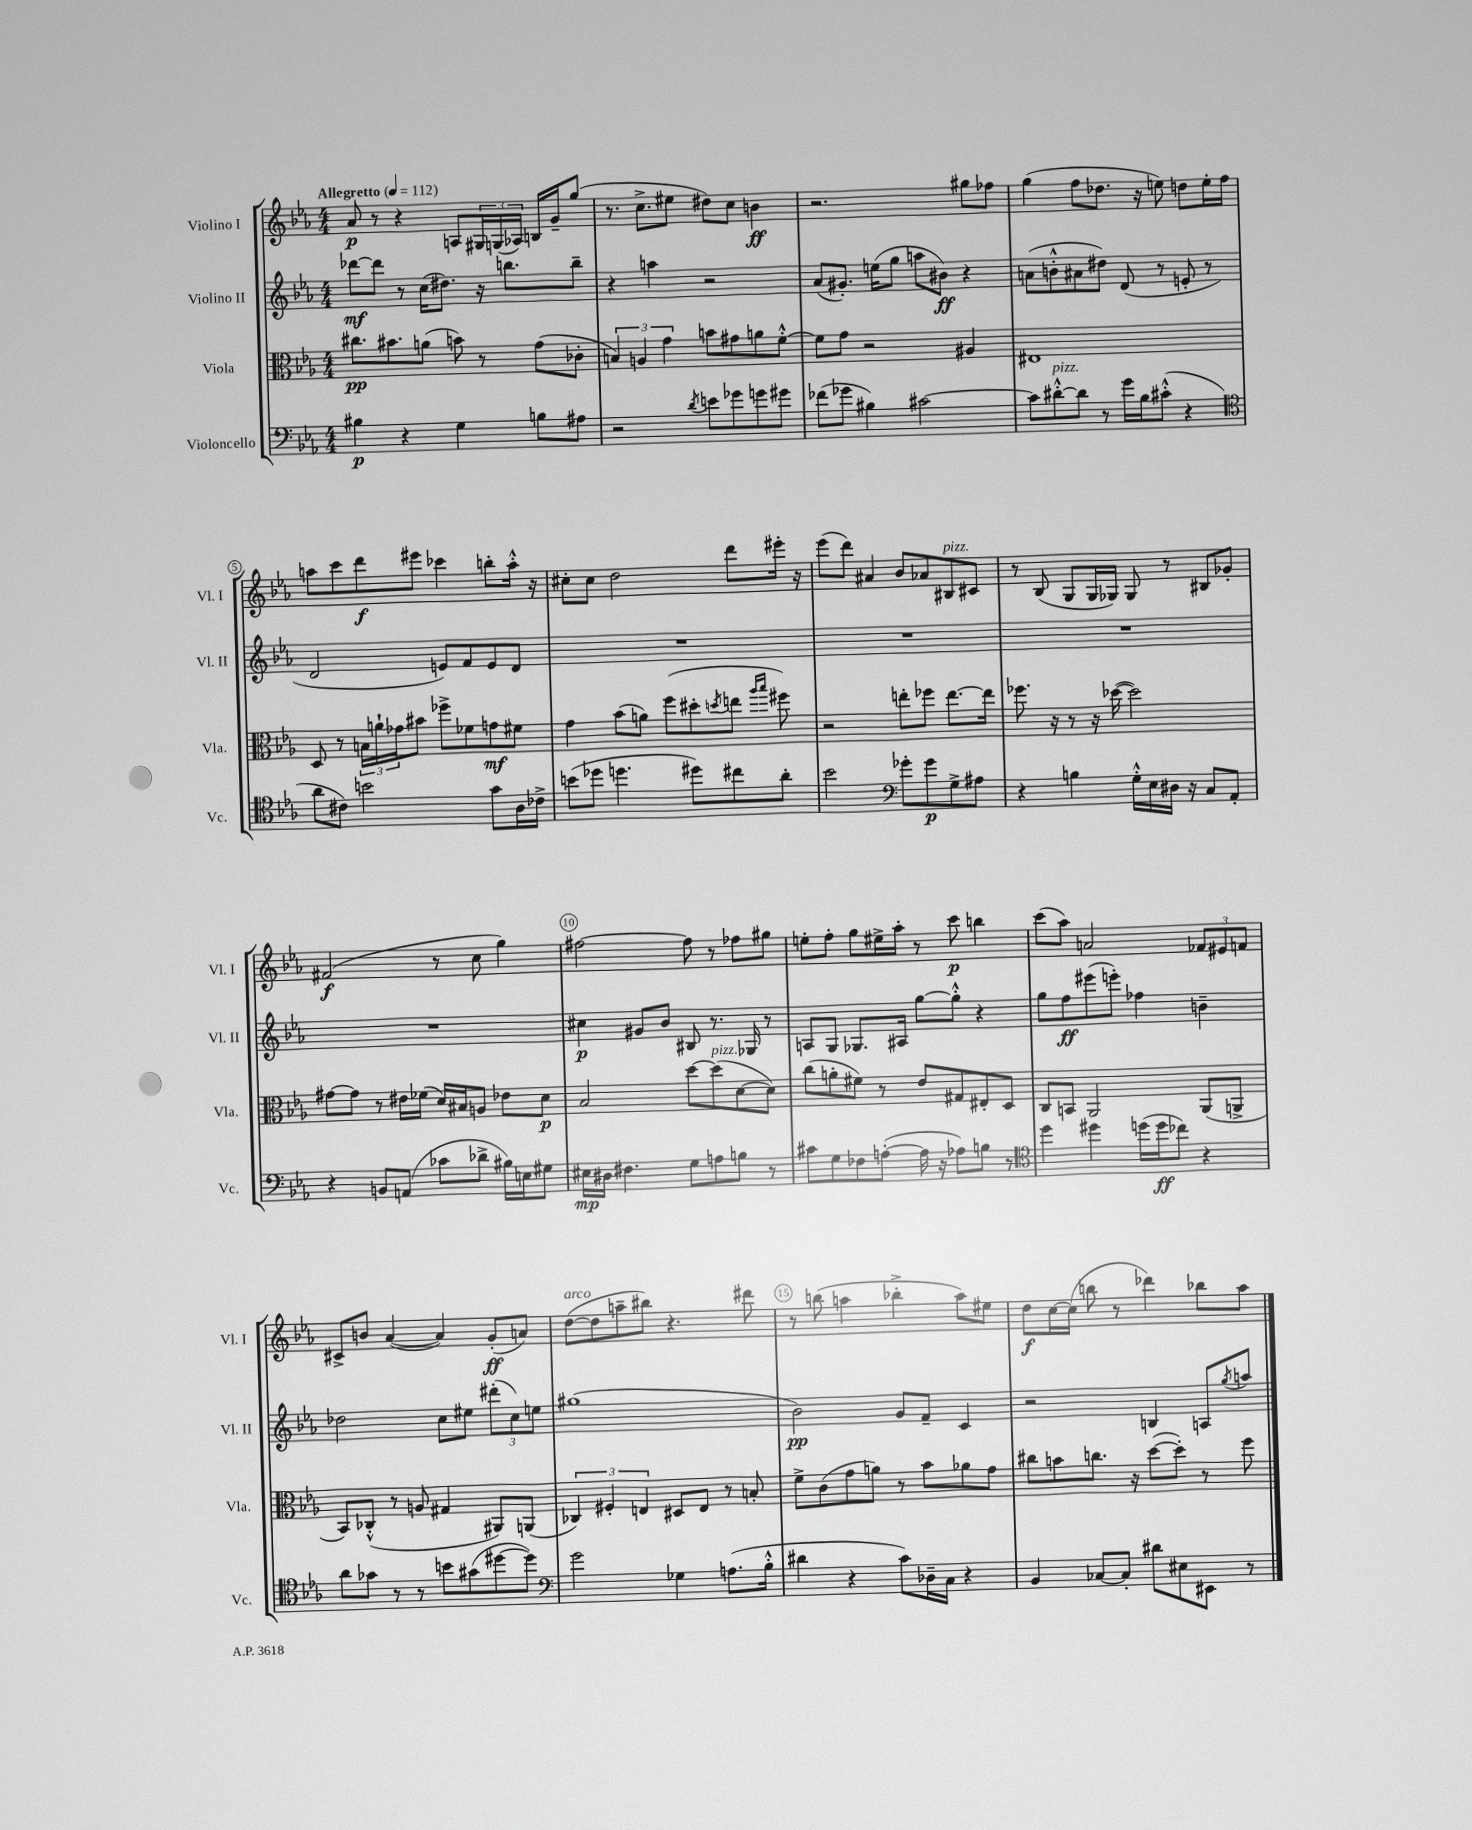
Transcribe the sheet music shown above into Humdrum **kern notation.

**kern	**kern	**kern	**kern
*staff4	*staff3	*staff2	*staff1
*clefF4	*clefC3	*clefG2	*clefG2
*k[b-e-a-]	*k[b-e-a-]	*k[b-e-a-]	*k[b-e-a-]
*M4/4	*M4/4	*M4/4	*M4/4
*MM112	*MM112	*MM112	*MM112
4B#	8.cc#	[8ddd-	8a-
.	.	8ddd-]	8r
.	8.b#	.	.
4r	.	8r	4r
.	(8a	(16cc	.
.	.	8.dd#)	.
4G	8b)	.	8A
.	8r	16r	24G#
.	.	.	(24G
.	.	8.bb	.
.	.	.	24A-)
8B	(8g	.	16B
.	.	.	16g~
8A#	8c-'	8bb~	(8gg
=	=	=	=
2r	6B)	4r	8.r
.	6A	.	.
.	.	.	8.cc^
.	.	4aa	.
.	6g	.	.
.	.	.	8ee#
8qd	.	.	.
8e	8b	2r	8dd#)
8g-	8g#	.	8cc
8g	8a	.	4b
8g#	[8f'^^	.	.
=	=	=	=
(8f-	8f]	(8a-	2.r
8g-	8g	8.g#')	.
4B#)	2r	.	.
.	.	(16ee	.
.	.	8gg	.
[2c#	.	8aa	.
.	.	8b#)	.
.	4A#	4r	8gg#
.	.	.	8ff-
=	=	=	=
8c#]	1E#	(8a	(4gg
[8d#'^^	.	8b'^^	.
8d#]	.	8a#	8ff
8r	.	8dd#)	8.dd-
16g	.	(8d	.
16B-	.	.	16r
(8c#'^^	.	8r	8ee)
4r	.	8e'	8dd
.	.	8r	16ee'
.	.	.	16ff
=	=	=	=
*clefC4	*	*	*
8a-	8D	2d	8aa
8c#)	8r	.	8ccc
2b	24B	.	8ddd
.	24a`	.	.
.	24g-	.	.
.	8b#	.	8eee#
.	8ff-^	8e)	4ccc-
.	8f-	8f	.
8g	8g	8e	8bb'
16A-	8f#	8d	16aa'^^
16c-^	.	.	16r
=	=	=	=
(8b	4g	1r	8cc#'
8dd-	.	.	8cc#
4.dd	(8b-	.	2dd
.	8a)	.	.
.	(8ff	.	.
8dd#)	8dd#'	.	.
.	8qdd	.	.
8cc#	8ee	.	8ddd
.	16qqaa-	.	.
.	16qqbb-	.	.
8a-'	8ff#)	.	16eee#'
.	.	.	16r
=	=	=	=
2b-	2r	1r	(8eee-
.	.	.	8ddd)
.	.	.	4a#
*clefF4	*	*	*
8g-'	8ee'	.	8b-
8g-	8ff-	.	8a-
8G^	[8.ee	.	8B#
8A#	.	.	8c#
.	16ee]	.	.
=	=	=	=
4r	8.ff-	1r	8r
.	.	.	(8B-
.	16r	.	.
4B	8r	.	8G
.	16r	.	16G
.	([16dd-	.	16G-)
16G'^^	2dd-])	.	8G-
16E-	.	.	.
16D#	.	.	8r
16r	.	.	.
8C	.	.	8B#
8AA-'	.	.	8g-'
=	=	=	=
4r	[8g#	1r	(2f#
.	8g#]	.	.
8BB	8r	.	.
(8AA	16e#	.	.
.	(16f-	.	.
8c-	16d)	.	8r
.	16B#	.	.
8d-^	8A	.	8cc
16B#)	8e-	.	4gg)
16E	.	.	.
8G#	8d	.	.
=	=	=	=
16E#	2B-	4cc#	[2ff#
16D#	.	.	.
4.F#	.	.	.
.	.	8g#	.
.	.	8b-	.
8G	[8dd	8B#	8ff#]
8A	(8dd]	8.r	8r
8B	[8d	.	8ff-
.	.	16G-	.
8r	8d])	8r	8gg#
=	=	=	=
8c#	(8cc	8A	8ee'
8G	8a'	8G	8ff'
8F-	8f#)	8.G-	8gg
([8A'	8r	.	16ee#^
.	.	16A#	16aa-'
16A]	8e-	[8gg	8r
16r	.	.	.
8A-)	8G#	8gg'^^]	8ccc
8B	8E#'	4r	4bb
8r	8D	.	.
=	=	=	=
*clefC4	*	*	*
4dd	8C	8gg	(8ccc
.	8BB	8ff	8aa-)
4dd#	2AA-	(8eee#	2a
.	.	8eee')	.
(16dd	.	4ff-	.
16dd	.	.	.
8cc-)	.	.	.
4r	(8AA-	4b~	12f-
.	.	.	12e#
.	8AA^	.	.
.	.	.	12f
=	=	=	=
8a-	8BB-)	2dd-	8c#^
8g-	(8C-'^^	.	8b
8r	8r	.	([4a-
8r	8A	.	.
8b	4G#	8cc	4a-])
(8g#	.	8ee#	.
[8dd#	8AA#)	(12ddd#'	(8g'
.	.	12cc)	.
8dd#])	(8AA	.	8a)
.	.	12ee	.
=	=	=	=
*clefF4	*	*	*
2g	6C-)	(1gg#	([8dd
.	.	.	8dd]
.	6F#'	.	.
.	.	.	8aa~
.	6E	.	.
.	.	.	8bb#)
4G-	8D#	.	4.r
.	8E	.	.
(8.A	8r	.	.
.	8B'	.	8ddd#
16B-'^^	.	.	.
=	=	=	=
4d#	8f^	2b-)	8r
.	(8c	.	(8bb
4r	8g	.	4aa
.	8a)	.	.
8c)	8r	8g	4bb-'^
16D-~	8b-	8f~	.
16C	.	.	.
4r	8a-	4c	8aa)
.	8g	.	8ee#
=	=	=	=
4BB-	8cc#	2r	8dd
.	8b	.	[16cc
.	.	.	(16cc]
[8C-	8.cc	.	8bb
8C-']	.	.	8r
.	16r	.	.
8d#	([8dd	4B	4ddd-)
8E#	8dd'])	.	.
8EE#	8r	8A	8bb-
.	.	8qgg	.
8r	8ff	8aa	8aa-
==	==	==	==
*-	*-	*-	*-
